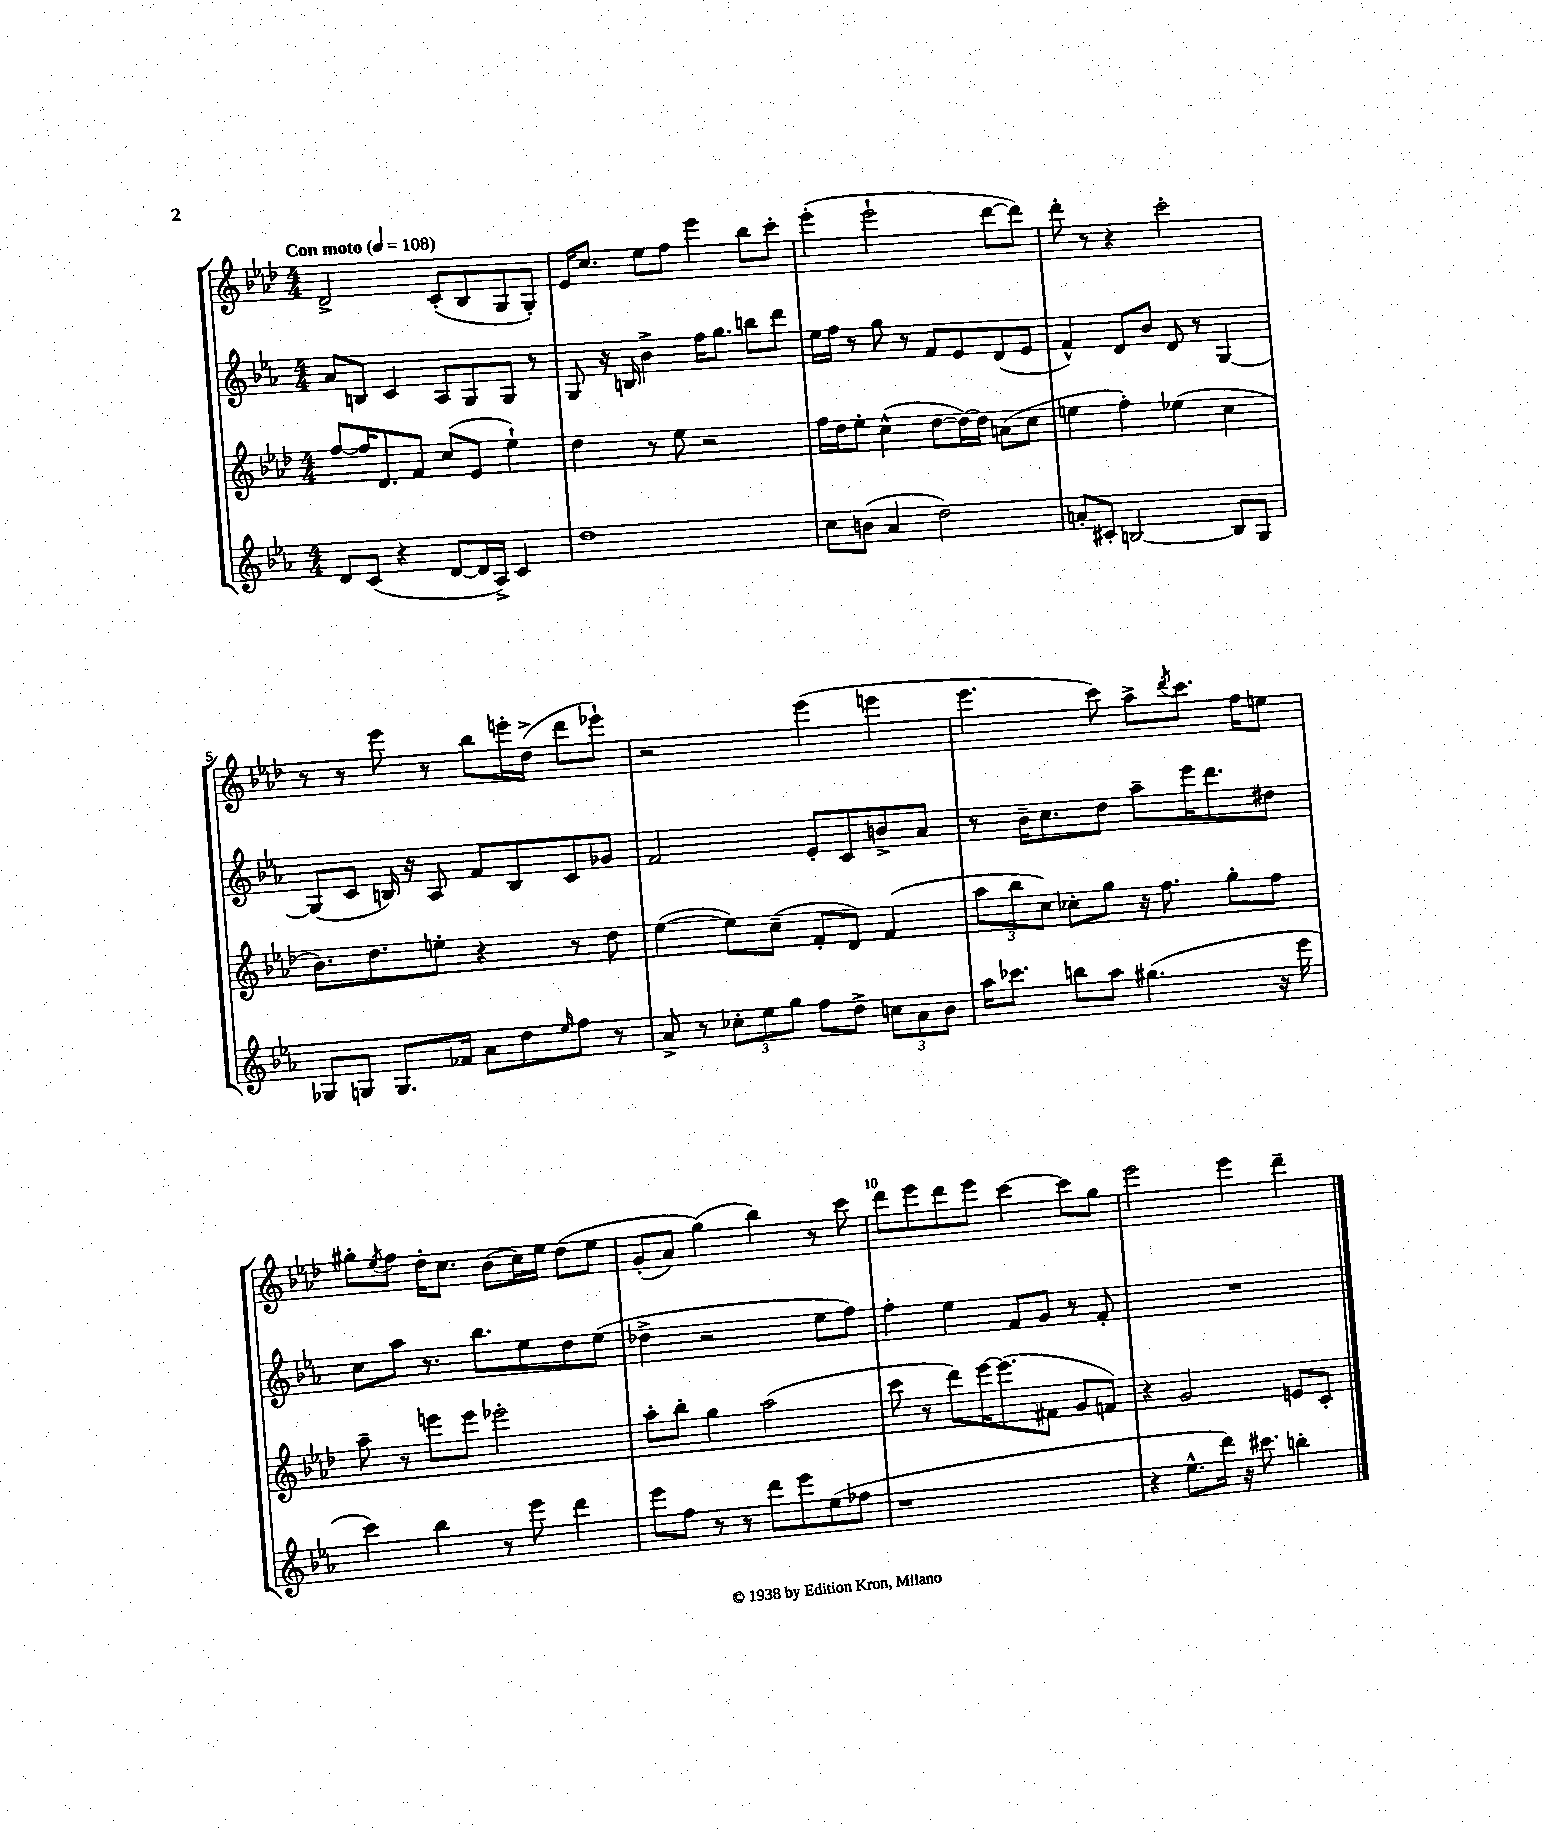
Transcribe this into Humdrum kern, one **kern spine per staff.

**kern	**kern	**kern	**kern
*staff4	*staff3	*staff2	*staff1
*clefG2	*clefG2	*clefG2	*clefG2
*k[b-e-a-]	*k[b-e-a-d-]	*k[b-e-a-]	*k[b-e-a-d-]
*M4/4	*M4/4	*M4/4	*M4/4
*MM108	*MM108	*MM108	*MM108
8d	[8ff	8a-	2d-^
(8c	16ff]	8B	.
.	8.d-	.	.
4r	.	4c	.
.	8f	.	.
[8d	(8cc	8A-	(8c'
16d]	8e-	8G	8B-
16A-^)	.	.	.
4c	4ee-`)	8G	8G
.	.	8r	8G')
=	=	=	=
1dd	4dd-	8G	16e-
.	.	.	8.cc
.	.	16r	.
.	.	16B	.
.	8r	4b-^	8ee-
.	8ee-	.	8ff
.	2r	16ff	4eee-
.	.	8.gg	.
.	.	8bb	8bb-
.	.	8ddd	8ccc'
=	=	=	=
8cc	16ff	16ee-	(4eee-'
.	16dd-	16ff	.
(8b	8ee-'	8r	.
4a-	(4cc^^	8gg	2eee-`
.	.	8r	.
2dd)	[8dd-	8f	.
.	16dd-_)	8e-	.
.	16dd-]	.	.
.	(8a	(8d	[8ddd-
.	8cc	8e-	8ddd-])
=	=	=	=
8a'	4ee	4f^^)	8ddd-'
8c#'	.	.	8r
[2B	4ff')	8d	4r
.	.	8b-	.
.	(4ee-	8d	2ccc'
.	.	8r	.
8B]	4cc	[4G	.
8G	.	.	.
=	=	=	=
8G-	8.b-)	(8G]	8r
8G	.	8c	8r
.	8.dd-	.	.
8.G	.	16B)	8eee-
.	.	16r	.
.	8ee'	8A-	8r
16f-	.	.	.
8a-	4r	8f	8bb-
8dd	.	8B	16eee'
.	.	.	(16dd-^
16qqee-	.	.	.
8ff	8r	8c	8ddd-
8r	8dd-	8g-	8eee-`)
=	=	=	=
8a-^	([4ee-	2f	2r
8r	.	.	.
12cc-'	8ee-])	.	.
12ee-	.	.	.
.	(8cc~	.	.
12gg	.	.	.
8ff	8f'	8e-'	(4eee-
8dd^	8d-)	8c	.
12cc	(4f	8b^	4eee
12a-	.	.	.
.	.	8a-	.
12b-	.	.	.
=	=	=	=
16aa-	12aa-	8r	4.eee-
8.ccc-	.	.	.
.	12bb-	.	.
.	.	16b-~	.
.	12cc)	.	.
.	.	8.cc	.
8bb	8cc-'	.	.
8aa-	8gg	8dd	8ccc)
(4.gg#	16r	8aa-~	8aa-^
.	8.ff	.	.
.	.	.	8qddd-
.	.	16eee-	8.ccc
.	.	8.ddd	.
.	8gg'	.	.
.	.	.	16ff
16r	8ff	8dd#	8ee
16eee-	.	.	.
=	=	=	=
4ccc)	8aa-~	8cc	8gg#'
.	.	.	8qee-
.	8r	8aa-	8ff
4bb-	8eee	8.r	16dd-'
.	.	.	8.cc
.	8eee	.	.
.	.	8.bb-	.
8r	2eee-'	.	(8b-
8eee-	.	8ee-	16cc)
.	.	.	16ee-
4ddd	.	8dd	&(8dd-
.	.	(8ee-	8ee-
=	=	=	=
8eee-	8aa-'	4dd-^	(8g'
8ff	8bb-'	.	8a-)
8r	4gg	2r	(4gg&)
8r	.	.	.
8ddd	(2aa-	.	4bb-)
8eee-	.	.	.
(8ee-	.	8ee-	8r
8ff-	.	8ff)	8ccc
=	=	=	=
1r	8ccc	4ff'	8ddd-
.	8r	.	8eee-
.	8ddd-)	4ee-	8ddd-
.	[16eee-	.	8eee-
.	(8.eee-]	.	.
.	.	8f	[4ccc
.	8f#	8g	.
.	8g	8r	8ccc]
.	8f)	8f'	8gg
=	=	=	=
4r	4r	1r	2eee-
8.ee-^^	2g	.	.
16ddd)	.	.	.
16r	.	.	4eee-
8.ccc#	.	.	.
4bb'	8e	.	4ddd-~
.	8c'	.	.
==	==	==	==
*-	*-	*-	*-
